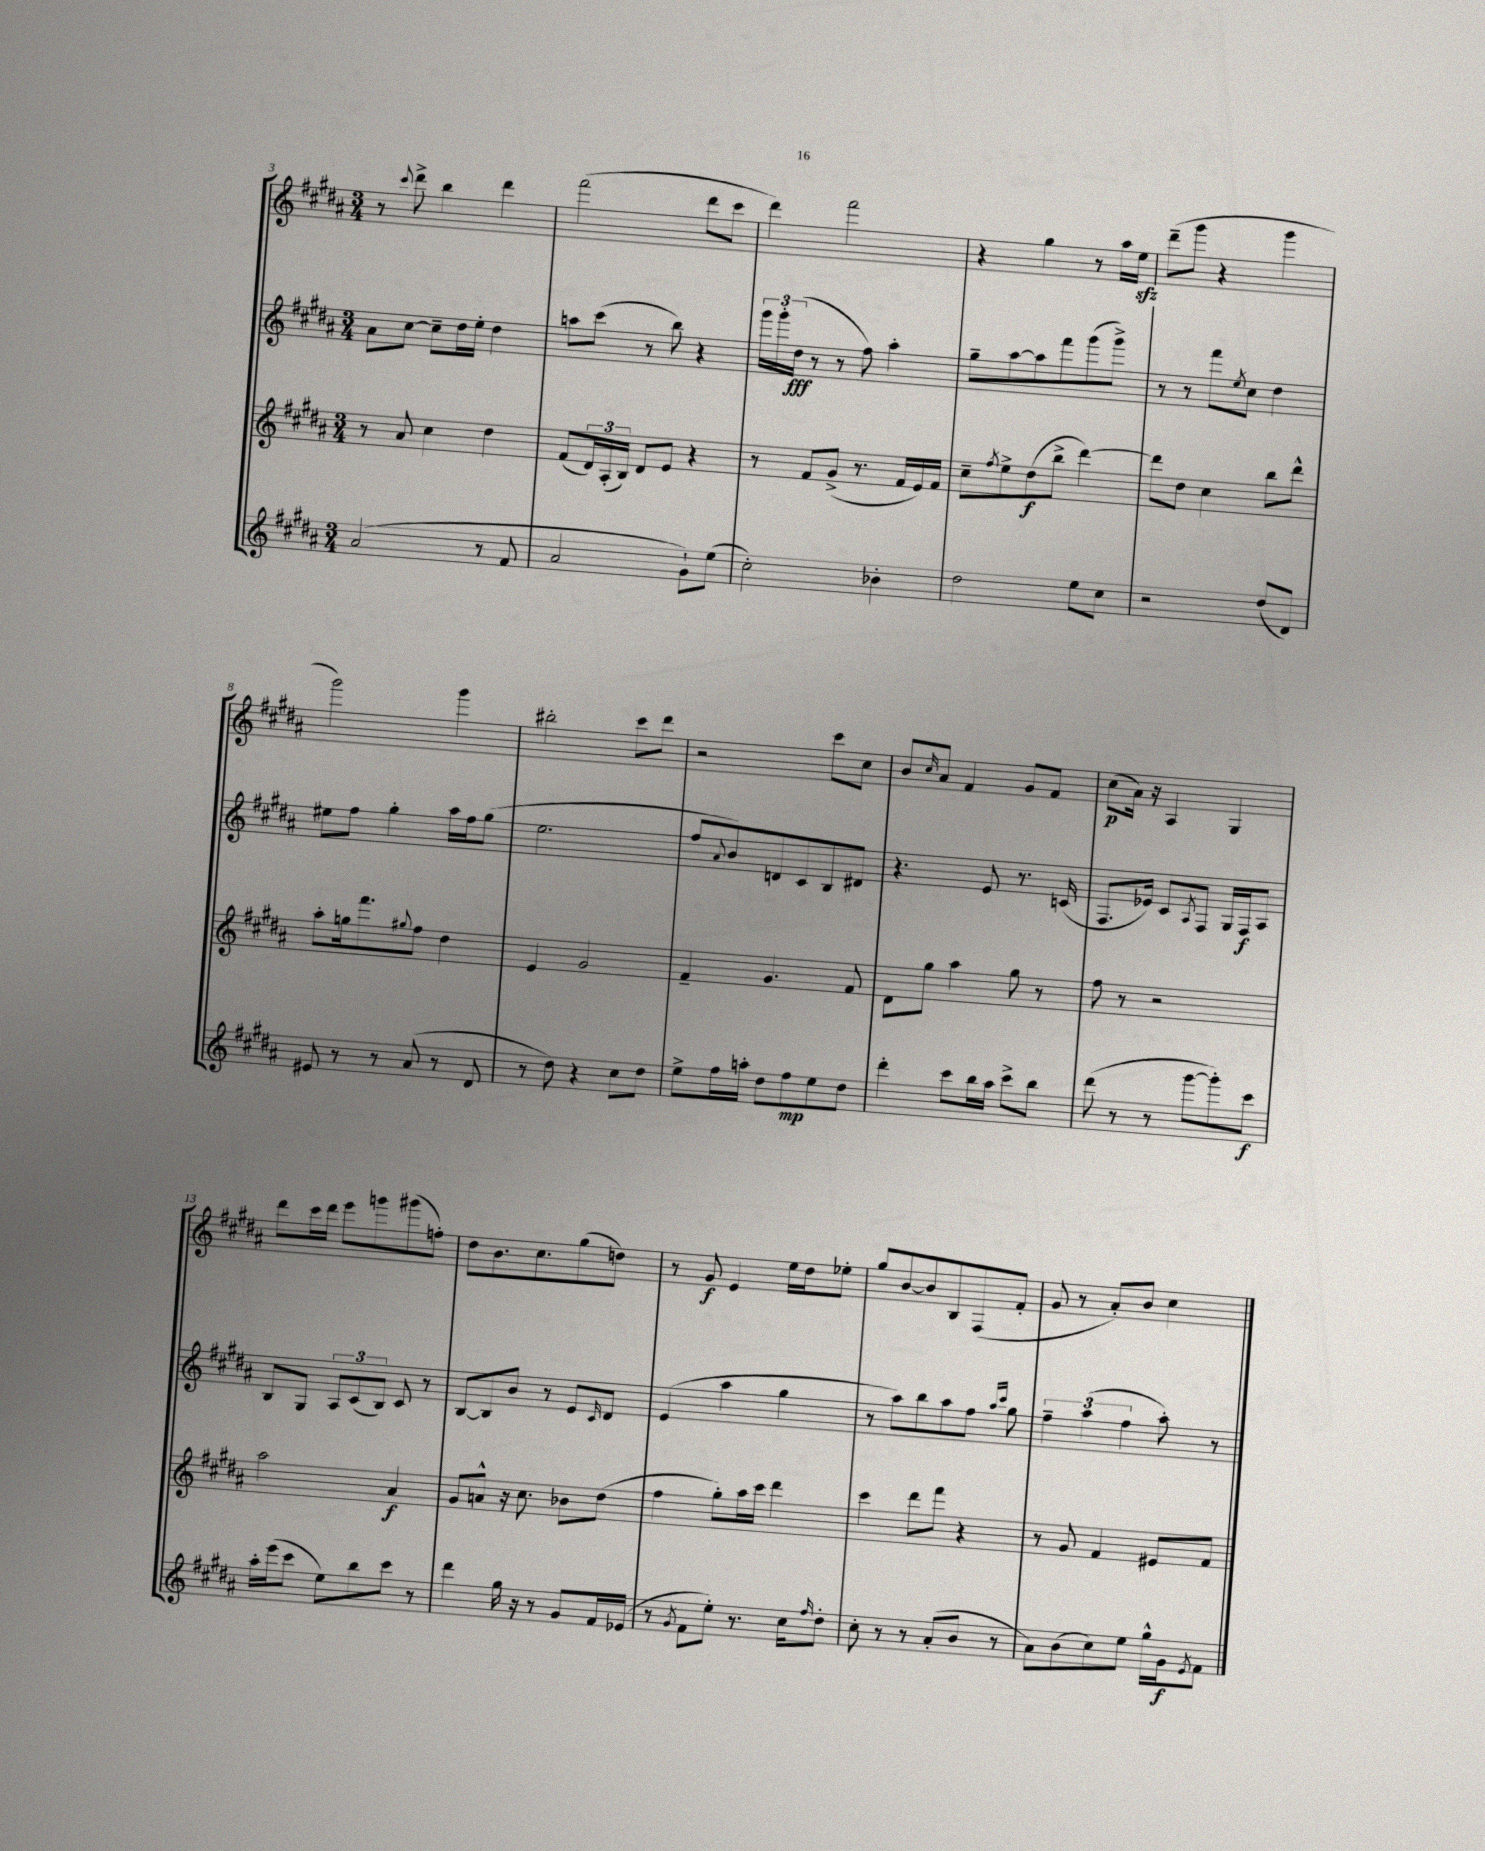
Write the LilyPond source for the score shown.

<<
\new StaffGroup <<
\new Staff = "s0" {
    \clef treble \key b \major \numericTimeSignature \time 3/4
    r8 \appoggiatura { cis'''8 } dis'''8-> b''4 dis'''4 |
    fis'''2( dis'''8 cis'''8 |
    dis'''4) fis'''2 |
    r4 gis''4 r8 ais''16 e''16\sfz |
    dis'''8--( gis'''8 r4 gis'''4 |
    gis'''2) gis'''4 |
    bis''2-. cis'''8 dis'''8 |
    r2 cis'''8 cis''8 |
    b'8 \grace { cis''16 } ais'8 fis'4 gis'8 fis'8 |
    cis''8\p( ais'16) r16 ais4 gis4 |
    dis'''8 cis'''16 dis'''16 e'''8 g'''8 gis'''8( f''8-.) |
    dis''8 b'8. cis''8. gis''8( d''8) |
    r8 gis'8\f e'4 e''16 dis''16 ees''8-. |
    gis''8 b'8~ b'8 b8 fis8( fis'8-. |
    gis'8 r8 ais'8-.) b'8 cis''4 \bar "|." |
}
\new Staff = "s1" {
    \clef treble \key b \major \numericTimeSignature \time 3/4
    ais'8 cis''8~ cis''8-- dis''16 e''16-. dis''4 |
    a''8 cis'''8( r8 b''8) r4 |
    \tuplet 3/2 { gis'''16 gis'''16-. dis''16\fff( } r8 r8 fis''8) ais''4-. |
    gis''8-- ais''8~ ais''8 fis'''8 gis'''8( gis'''8->) |
    r8 r8 fis'''8 \acciaccatura { e''8 } cis''8 dis''4 |
    eis''8 fis''8 gis''4-. ais''16 fis''16 gis''8( |
    e''2. |
    fis''8 \appoggiatura { ais'8 } b'8) d'8 cis'8 b8 dis'8 |
    r4. e'8 r8. c'16( |
    fis8. ees'16) cis'8 \acciaccatura { ais8 } fis8 gis16 fis16\f ais8 |
    b8 gis8 \tuplet 3/2 { ais8 cis'8( b8) } cis'8 r8 |
    b8~ b8 b'8 r8 e'8 \grace { cis'16 } dis'8 |
    e'4( ais''4 gis''4 |
    r8 ais''8) b''8 ais''8 fis''8 \grace { ais''16 cis'''16 } gis''8 |
    \tuplet 3/2 { fis''4-- ais''4( fis''4 } ais''8-.) r8 \bar "|." |
}
\new Staff = "s2" {
    \clef treble \key b \major \numericTimeSignature \time 3/4
    r8 ais'8 cis''4 dis''4 |
    fis'8( \tuplet 3/2 { dis'16) ais16-.( b16) } dis'8 e'8 r4 |
    r8 fis'8 gis'8->( r8. fis'16 e'16) fis'16 |
    cis''8-- \acciaccatura { fis''8 } e''8-> dis''8\f( b''8-> dis'''4~) |
    dis'''8 dis''8 cis''4 b''8 dis'''8-^ |
    ais''8-. g''16 fis'''8. \appoggiatura { gis''8 } fis''8 dis''4 |
    e'4 gis'2 |
    fis'4-- gis'4. fis'8 |
    dis'8 gis''8 ais''4 gis''8 r8 |
    fis''8 r8 r2 |
    ais''2 ais'4\f |
    gis'8 a'8-^ r16 cis''8. bes'8 dis''8( |
    fis''4 gis''8-.) ais''16 cis'''16 dis'''4 |
    cis'''4 dis'''8 fis'''8 r4 |
    r8 gis'8 fis'4 eis'8 fis'8 \bar "|." |
}
\new Staff = "s3" {
    \clef treble \key b \major \numericTimeSignature \time 3/4
    ais'2( r8 fis'8 |
    ais'2 gis'8-!) e''8( |
    cis''2-.) bes'4-. |
    dis''2 e''8 cis''8 |
    r2 dis''8( dis'8) |
    eis'8 r8 r8 ais'8( r8 dis'8 |
    r8 dis''8) r4 cis''8 dis''8 |
    e''8-> fis''16 a''16-. dis''8 fis''8\mp e''8 dis''8 |
    dis'''4-. cis'''8 b''16 ais''16 cis'''8-> b''8 |
    dis'''8( r8 r8 gis'''8~ gis'''8-.) cis'''8\f |
    ais''16-. e'''16( cis'''8 e''8) b''8 cis'''8 r8 |
    dis'''4 gis''16 r16 r8 gis'8 fis'16 ees'16( |
    r8 \acciaccatura { gis'8 } fis'8 e''8-.) r8. cis''16 \grace { fis''16 } dis''8-. |
    cis''8-. r8 r8 ais'8-.( b'8 r8 |
    ais'8) b'8( cis''8) e''8 gis''16-^ gis'16\f \acciaccatura { e'8 } fis'8 \bar "|." |
}
>>
>>
\layout { \context { \Score currentBarNumber = #3 } }
